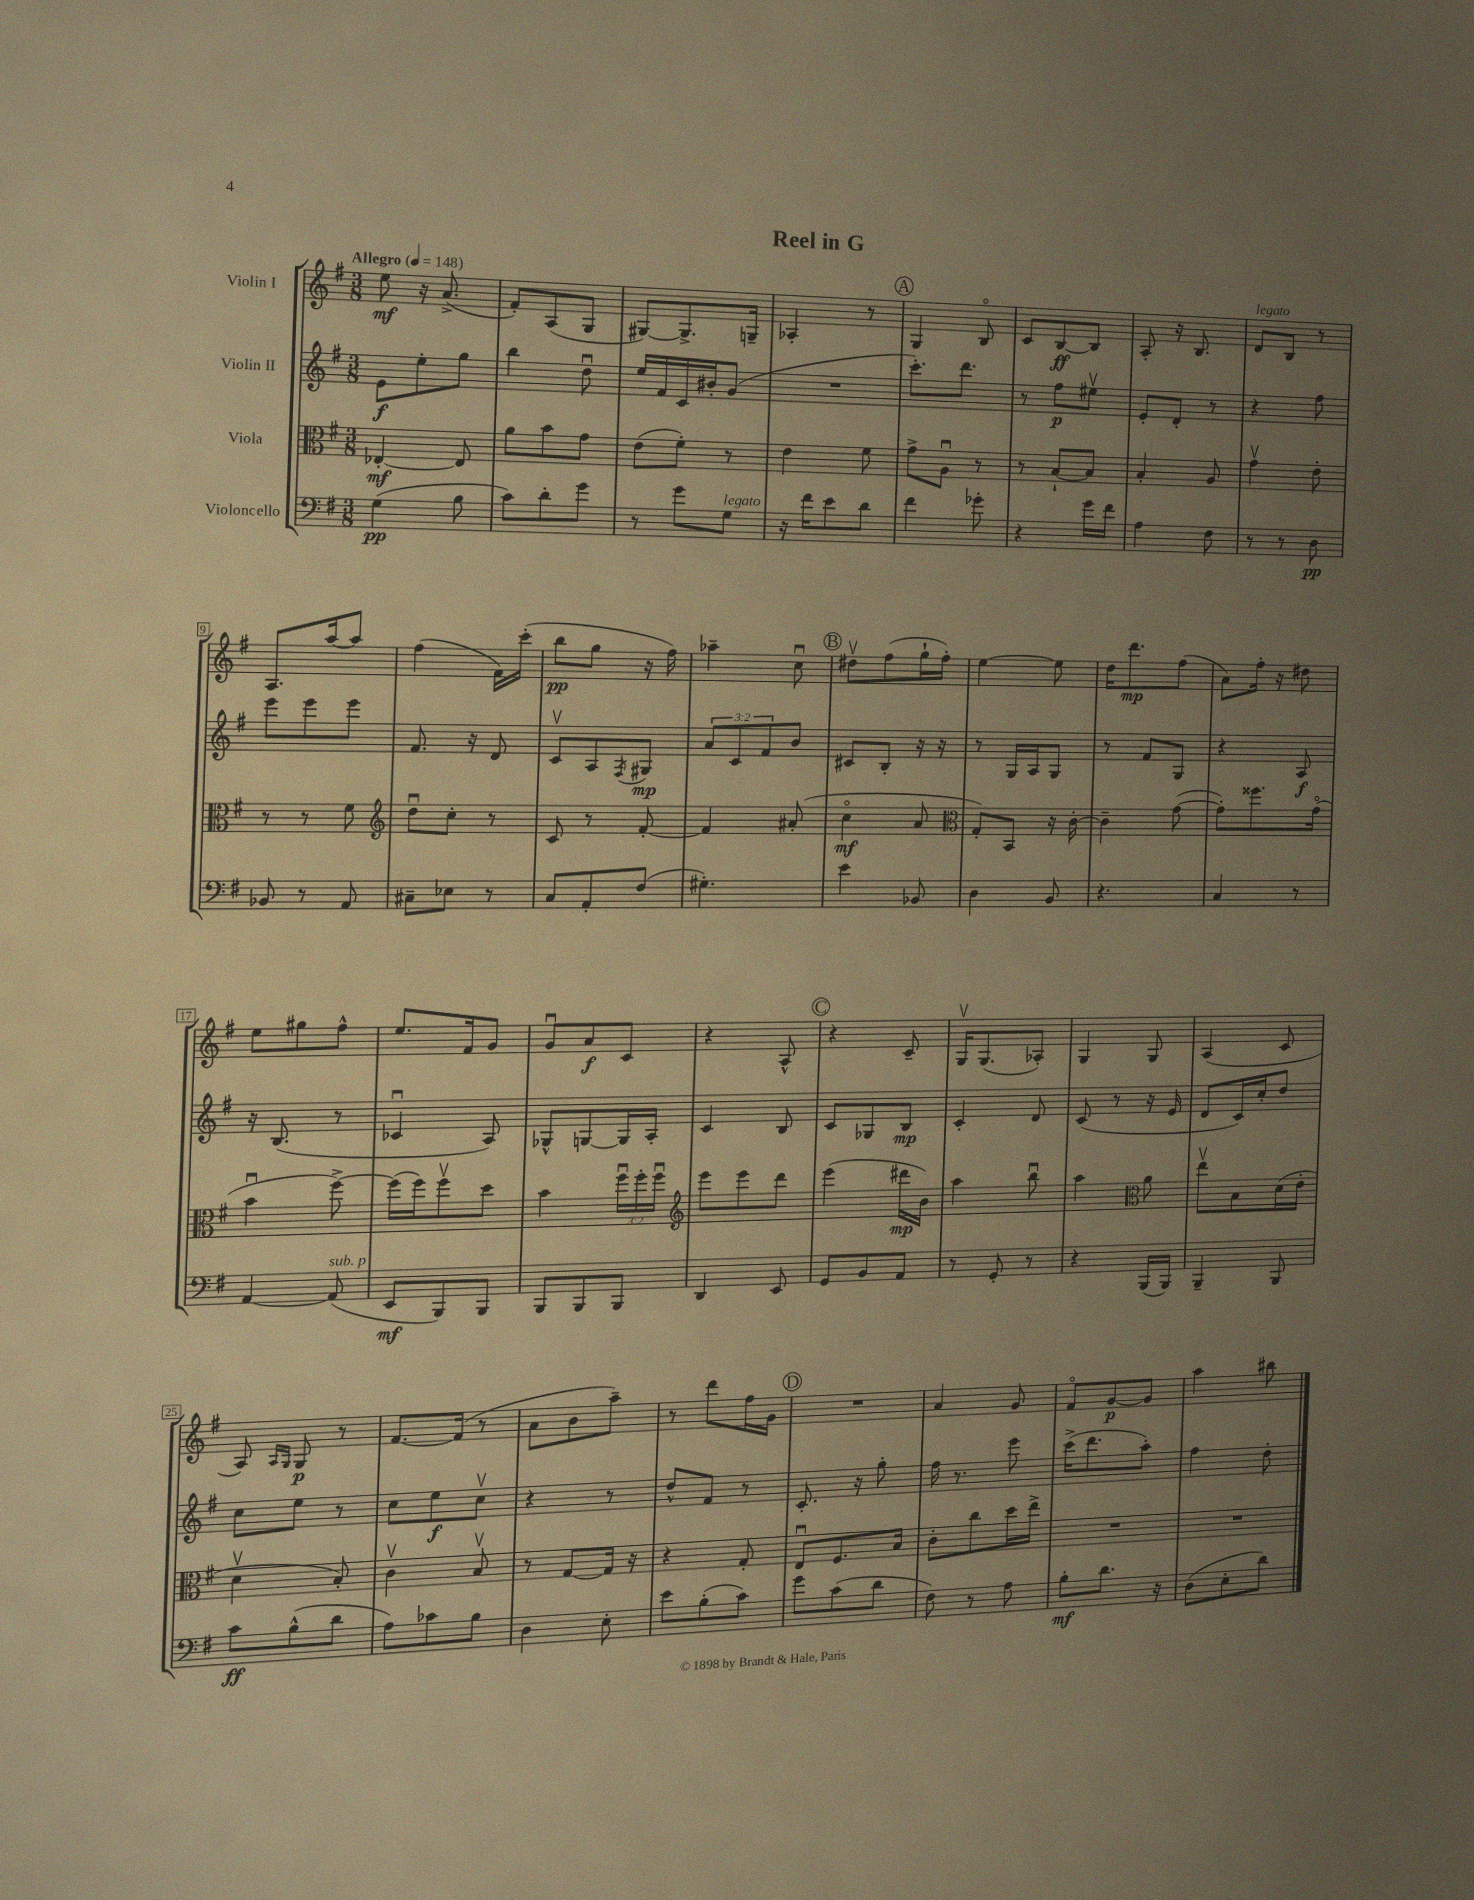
\header { title = "Reel in G" }
<<
\new StaffGroup <<
\new Staff = "s0" \with { instrumentName = "Violin I" } {
    \clef treble \key g \major \numericTimeSignature \time 3/8 \tempo "Allegro" 4 = 148
    e''8\mf r16 a'8.->( |
    fis'8-.) a8( g8 |
    gis8~) gis8.-> g16-- |
    aes4-. r8 |
    \mark \markup { \circle "A" } g4 b8\flageolet |
    c'8 b8~\ff b8 |
    a8-. r16 b8. |
    d'8^\markup { \italic "legato" } b8 r8 |
    a8. a''16~ a''8 |
    fis''4( fis'16) c'''16-.( |
    b''8\pp g''8 r16 fis''16) |
    aes''4-- c''8\downbow |
    \mark \markup { \circle "B" } dis''8\upbow fis''8( g''16-! fis''16-.) |
    e''4~ e''8 |
    d''16 d'''8.\mp fis''8( |
    a'8) fis''16-. r16 dis''8 |
    e''8 gis''8 fis''8-^ |
    e''8. fis'16 g'8 |
    g'8\downbow a'8\f c'8 |
    r4 a8-^ |
    \mark \markup { \circle "C" } r4 c'8-- |
    g16\upbow g8.( aes8-.) |
    g4 g8 |
    a4( c'8 |
    a8) \grace { a16 g16 } g8\p r8 |
    fis'8.~ fis'16( r8 |
    a'8 b'8 a''8--) |
    r8 d'''8 fis''16 g'16 |
    \mark \markup { \circle "D" } R4. |
    a'4 g'8 |
    fis'8\flageolet g'8~\p g'8 |
    a''4 bis''8 \bar "|." |
}
\new Staff = "s1" \with { instrumentName = "Violin II" } {
    \clef treble \key g \major \numericTimeSignature \time 3/8 \override Staff.TupletNumber.text = #tuplet-number::calc-fraction-text
    e'8\f e''8-. g''8 |
    b''4 d''8\downbow |
    e''16 fis'16 c'16 bis'16-. g'8( |
    R4. |
    \mark \markup { \circle "A" } c'''8.-.) d'''8. |
    r8 fis''8\p eis''8\upbow |
    e'8-. d'8-. r8 |
    r4 fis''8 |
    e'''8 e'''8 e'''8 |
    fis'8. r16 d'8 |
    c'8\upbow a8 \acciaccatura { fis8 } gis8\mp |
    \tuplet 3/2 { a'8 c'8 fis'8 } b'8 |
    \mark \markup { \circle "B" } cis'8 b8-. r16 r16 |
    r8 g16 a16 g8 |
    r8 fis'8 g8 |
    r4 a8\f |
    r16 b8.( r8 |
    ces'4\downbow a8) |
    ges8-^ g8~ g16 a16-. |
    c'4 b8 |
    \mark \markup { \circle "C" } c'8 ges8 b8\mp |
    c'4-. d'8 |
    c'8( r8 r16 e'16 |
    d'8 c'16) c''16-. d''8 |
    c''8 e''8 r8 |
    c''8 e''8\f c''8\upbow |
    r4 r8 |
    d''8-^ fis'8 r8 |
    \mark \markup { \circle "D" } c'8.-. r16 g''8-. |
    fis''16 r8. e'''8 |
    c'''16->( d'''8. a''8-.) |
    fis''4 d''8-. \bar "|." |
}
\new Staff = "s2" \with { instrumentName = "Viola" } {
    \clef alto \key g \major \numericTimeSignature \time 3/8 \override Staff.TupletNumber.text = #tuplet-number::calc-fraction-text
    ees4~-.\mf ees8 |
    a'8 b'8 g'8 |
    e'8( fis'8-.) r8 |
    e'4 fis'8 |
    \mark \markup { \circle "A" } g'8-> a8\downbow r8 |
    r8 b8~-! b8 |
    b4-. a8 |
    g'4\upbow e'8-. |
    r8 r8 fis'8 |
    \clef treble d''8\downbow c''8-. r8 |
    c'8 r8 fis'8~-. |
    fis'4 ais'8-.( |
    \mark \markup { \circle "B" } c''4\flageolet\mf a'8 |
    \clef alto g8-.) b,8 r16 c'16~-. |
    c'4-- g'8~( |
    g'8-.) fisis''8. g'16\flageolet( |
    b'4\downbow fis''8~->) |
    fis''16( fis''16) fis''8\upbow d''8 |
    b'4 \tuplet 3/2 { fis''16\downbow fis''16-. fis''16\downbow } |
    \clef treble e'''8 e'''8 d'''8 |
    \mark \markup { \circle "C" } e'''4( dis'''16\mp b'16) |
    a''4 b''8\downbow |
    a''4 \clef alto a'8 |
    e''8\upbow b8 d'16( e'16-. |
    d'4\upbow b8-.) |
    c'4\upbow b8\upbow |
    r8 g8~ g16 r16 |
    r4 g8-. |
    \mark \markup { \circle "D" } e8\downbow fis8. b16 |
    c'8-. c''8 d''16 e''16-> |
    R4. |
    R4. \bar "|." |
}
\new Staff = "s3" \with { instrumentName = "Violoncello" } {
    \clef bass \key g \major \numericTimeSignature \time 3/8
    g4\pp( b8 |
    c'8) d'8-. g'8 |
    r8 g'8 g8^\markup { \italic "legato" } |
    r16 fis'16 e'8 d'8 |
    \mark \markup { \circle "A" } fis'4 ges'8-. |
    r4 g'16 fis'16 |
    a4 fis8 |
    r8 r8 d8\pp |
    bes,8 r8 a,8 |
    cis8-- ees8 r8 |
    c8 a,8-. fis8( |
    gis4.-.) |
    \mark \markup { \circle "B" } e'4 bes,8 |
    d4 b,8 |
    r4. |
    c4 r8 |
    a,4~ a,8^\markup { \italic "sub. p" }( |
    e,8\mf b,,8) b,,8 |
    b,,8 b,,8 b,,8 |
    d,4 e,8 |
    \mark \markup { \circle "C" } g,8 b,8 a,8 |
    r8 g,8-. r8 |
    r4 b,,16( b,,16) |
    b,,4-- b,,8 |
    c'8\ff b8-^( d'8 |
    a8) ces'8 b8 |
    d4 e8-. |
    e'8 b8-.( c'8) |
    \mark \markup { \circle "D" } g'8 c'8( d'8 |
    fis8) r8 a8 |
    b8-.\mf d'8. r16 |
    d8( e8-. d'8) \bar "|." |
}
>>
>>
\layout { \context { \Score \override BarNumber.stencil = #(make-stencil-boxer 0.1 0.3 ly:text-interface::print) } }
